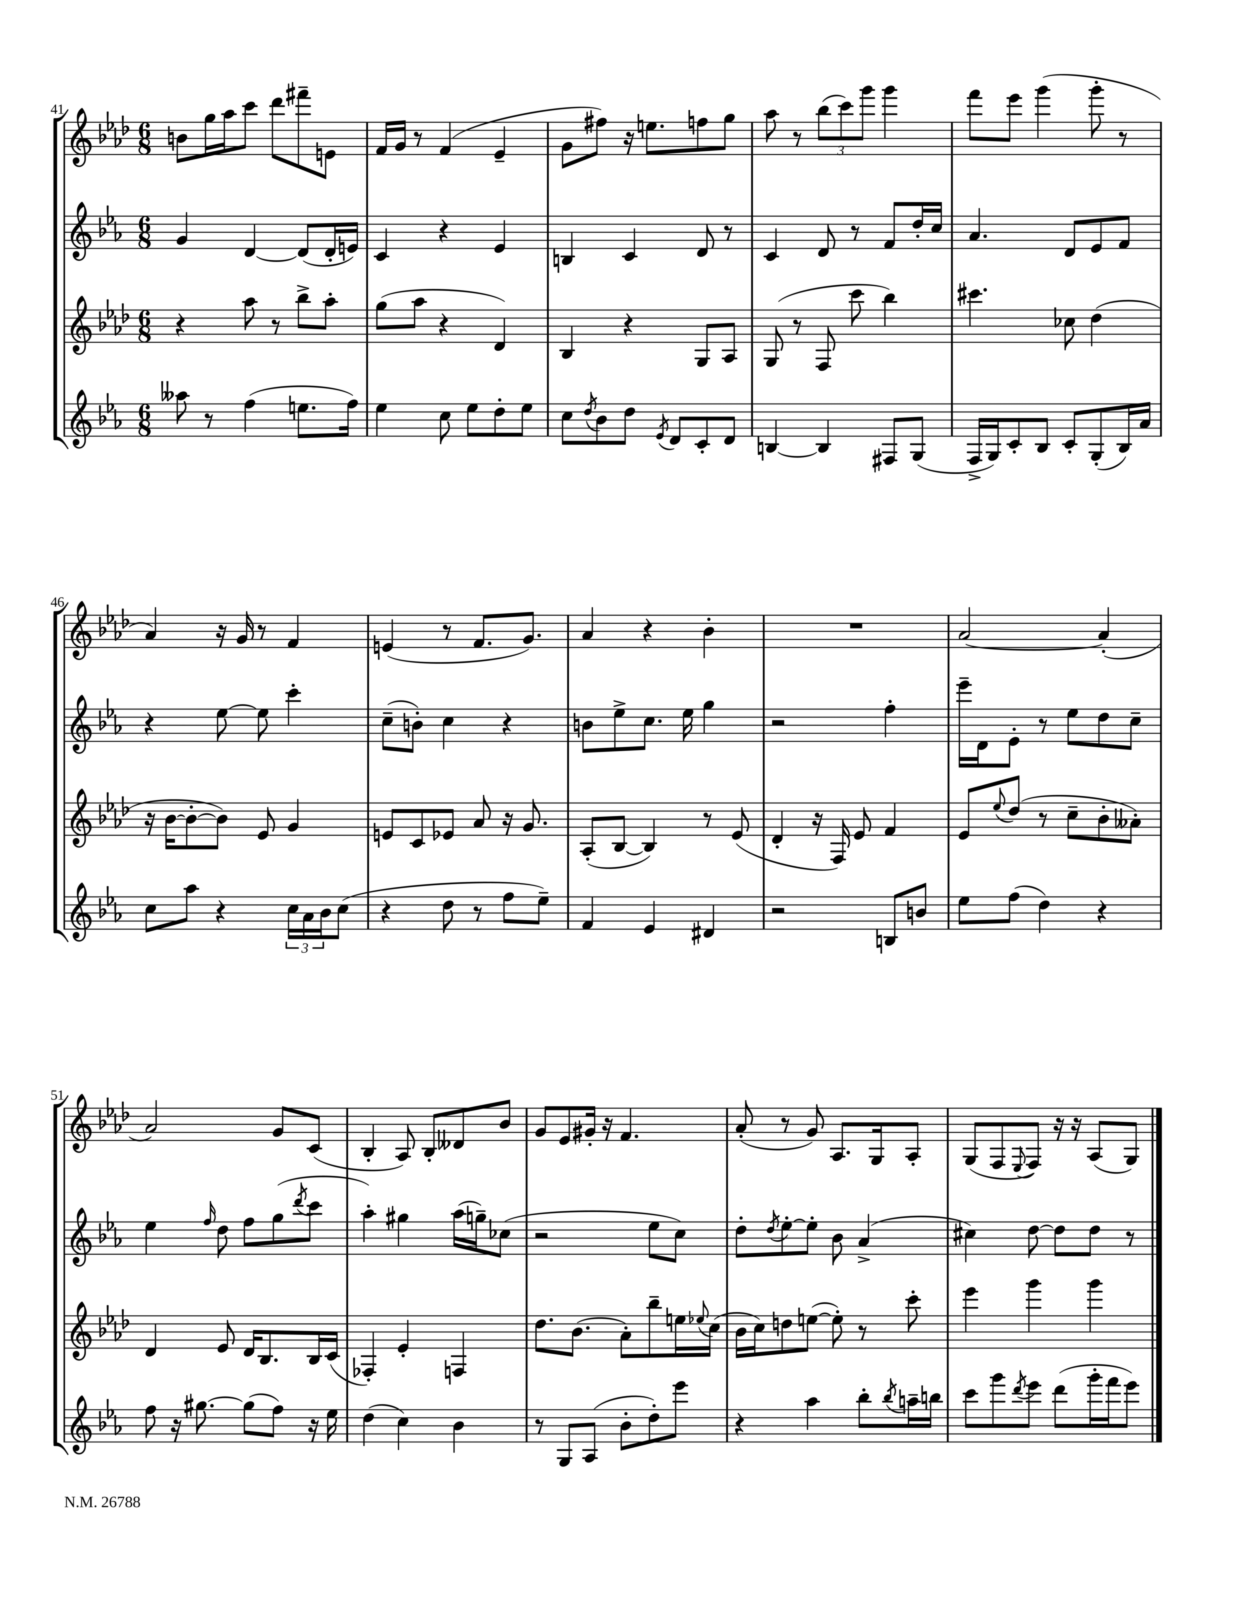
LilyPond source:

<<
\new StaffGroup <<
\new Staff = "s0" {
    \clef treble \key aes \major \numericTimeSignature \time 6/8
    b'8 g''16 aes''16 c'''8 des'''8 fis'''8-- e'8 |
    f'16 g'16 r8 f'4( ees'4-- |
    g'8 fis''8) r16 e''8. f''8 g''8 |
    aes''8 r8 \tuplet 3/2 { bes''8( c'''8) g'''8 } g'''4 |
    f'''8 ees'''8 g'''4( g'''8-. r8 |
    aes'4) r16 g'16 r8 f'4 |
    e'4( r8 f'8. g'8.) |
    aes'4 r4 bes'4-. |
    R2. |
    aes'2~ aes'4-.( |
    aes'2) g'8 c'8( |
    bes4-. aes8) bes8-. deses'8 bes'8 |
    g'8 ees'8 gis'16-. r16 f'4. |
    aes'8-.( r8 g'8) aes8. g16 aes8-. |
    g8( f8 \appoggiatura { ees8 } f8) r16 r16 aes8( g8) \bar "|." |
}
\new Staff = "s1" {
    \clef treble \key ees \major \numericTimeSignature \time 6/8
    g'4 d'4~ d'8( d'16-. e'16) |
    c'4 r4 ees'4 |
    b4 c'4 d'8 r8 |
    c'4 d'8 r8 f'8 d''16-. c''16 |
    aes'4. d'8 ees'8 f'8 |
    r4 ees''8~ ees''8 c'''4-. |
    c''8--( b'8-.) c''4 r4 |
    b'8 ees''8-> c''8. ees''16 g''4 |
    r2 f''4-. |
    ees'''16-- d'16 ees'8-. r8 ees''8 d''8 c''8-- |
    ees''4 \grace { f''16 } d''8 f''8 g''8( \acciaccatura { d'''8 } c'''8 |
    aes''4-.) gis''4 aes''16( g''16--) ces''8( |
    r2 ees''8 c''8) |
    d''8-. \acciaccatura { d''8 } ees''8~-. ees''8-. bes'8 aes'4->( |
    cis''4) d''8~ d''8 d''8 r8 \bar "|." |
}
\new Staff = "s2" {
    \clef treble \key aes \major \numericTimeSignature \time 6/8
    r4 aes''8 r8 bes''8-> aes''8-. |
    g''8( aes''8 r4 des'4) |
    bes4 r4 g8 aes8 |
    g8( r8 f8 c'''8 bes''4) |
    cis'''4. ces''8 des''4( |
    r16 bes'16~ bes'8~-. bes'8) ees'8 g'4 |
    e'8 c'8 ees'8 aes'8 r16 g'8. |
    aes8-.( bes8~ bes4) r8 ees'8( |
    des'4-. r16 f16) ees'8 f'4 |
    ees'8 \appoggiatura { ees''8 } des''8( r8 c''8-- bes'8-. aeses'8-.) |
    des'4 ees'8 des'16 bes8. bes16 c'16( |
    fes4-.) ees'4-. f4 |
    des''8. bes'8.( aes'8-.) bes''8-- e''16 \appoggiatura { ees''8 } c''16( |
    bes'16 c''16) d''8 e''8~( e''8-.) r8 c'''8-. |
    ees'''4 g'''4 g'''4 \bar "|." |
}
\new Staff = "s3" {
    \clef treble \key ees \major \numericTimeSignature \time 6/8
    aeses''8 r8 f''4( e''8. f''16) |
    ees''4 c''8 ees''8 d''8-. ees''8 |
    c''8 \acciaccatura { d''8 } bes'8 d''8 \acciaccatura { ees'8 } d'8 c'8-. d'8 |
    b4~ b4 fis8 g8( |
    f16-> g16) c'8-. bes8 c'8-. g8-.( bes16) aes'16 |
    c''8 aes''8 r4 \tuplet 3/2 { c''16 aes'16 bes'16 } c''8( |
    r4 d''8 r8 f''8 ees''8--) |
    f'4 ees'4 dis'4 |
    r2 b8 b'8 |
    ees''8 f''8( d''4) r4 |
    f''8 r16 gis''8.~ gis''8( f''8) r16 ees''16 |
    d''4( c''4) bes'4 |
    r8 g8 aes8( bes'8-. d''8-.) ees'''8 |
    r4 aes''4 bes''8-. \acciaccatura { bes''8 } a''16-- b''16 |
    c'''8 g'''8 \acciaccatura { d'''8 } ees'''8 d'''8( g'''16-. f'''16 ees'''8) \bar "|." |
}
>>
>>
\layout { \context { \Score currentBarNumber = #41 } }
